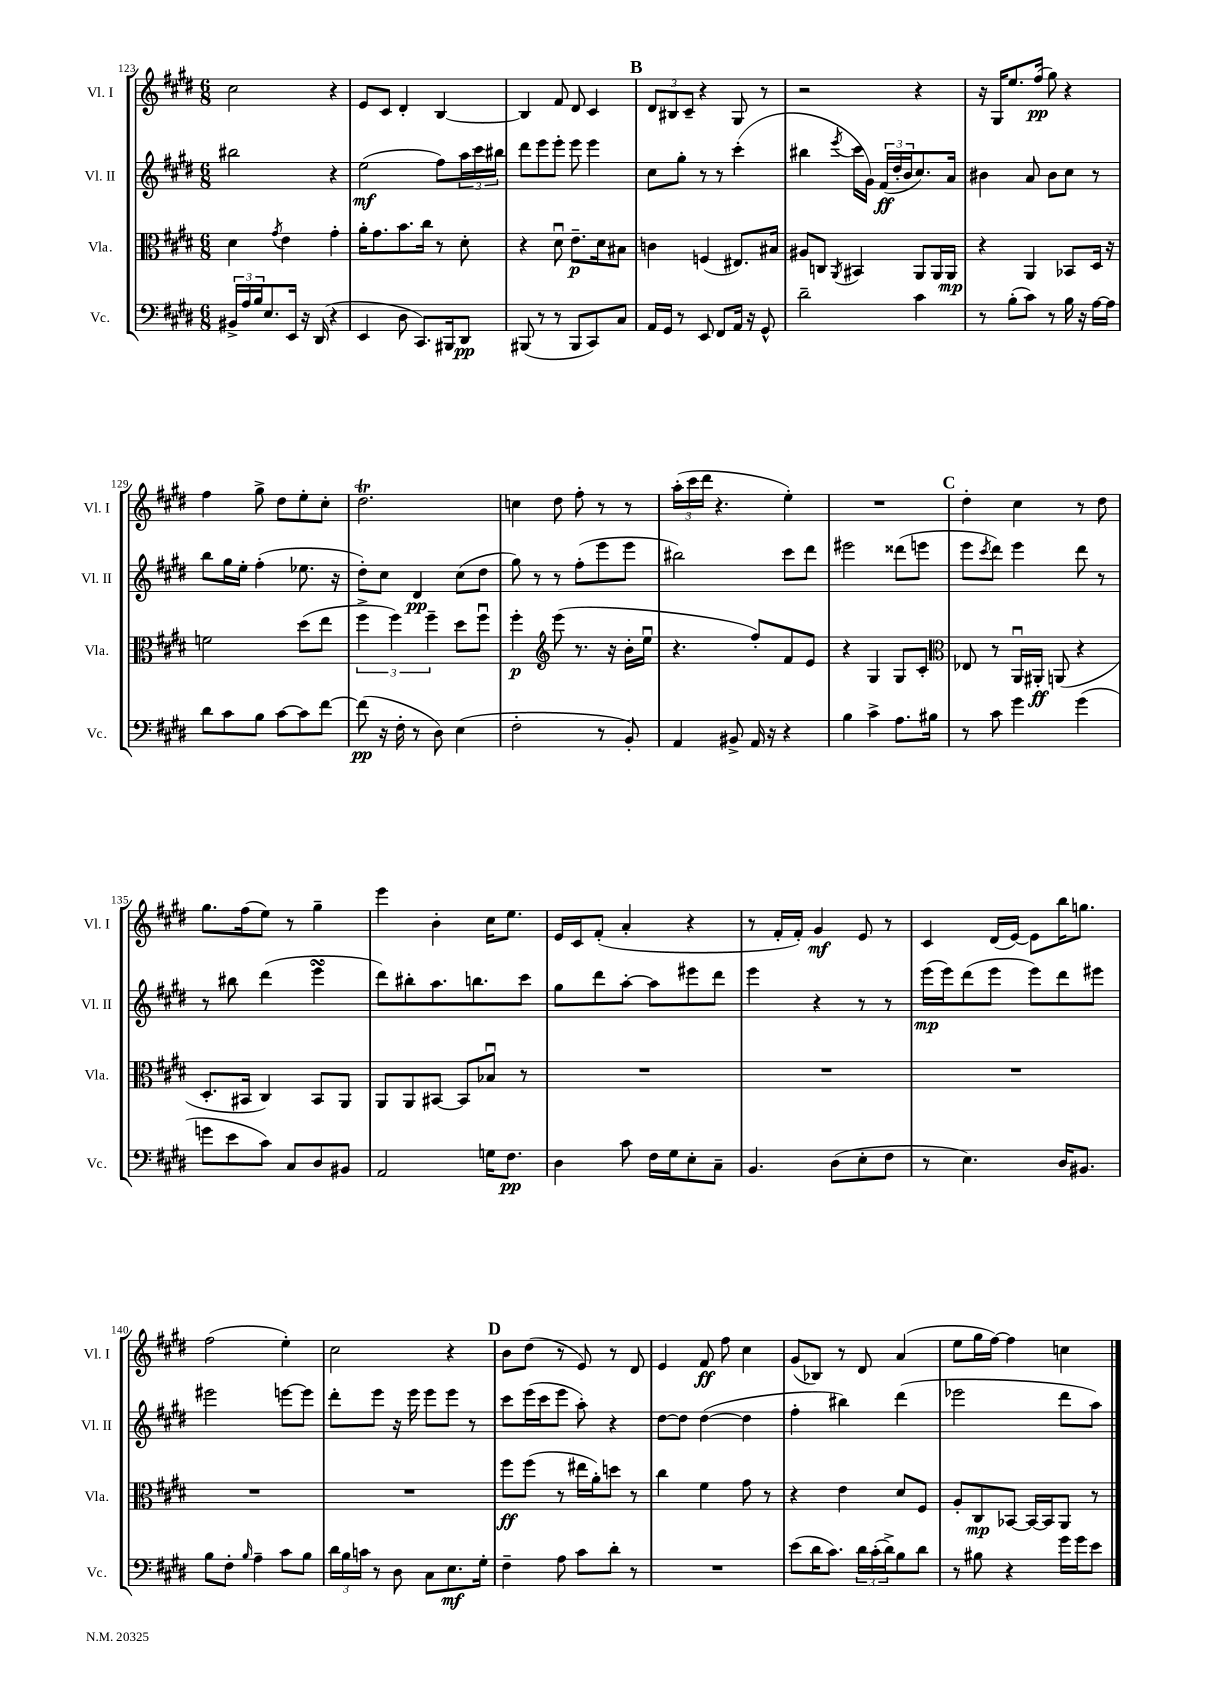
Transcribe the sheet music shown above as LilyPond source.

<<
\new StaffGroup <<
\new Staff = "s0" \with { instrumentName = "Vl. I" shortInstrumentName = "Vl. I" } {
    \clef treble \key e \major \numericTimeSignature \time 6/8
    cis''2 r4 |
    e'8 cis'8 dis'4-. b4~ |
    b4 fis'8 dis'8 cis'4 |
    \mark \markup { \bold "B" } \tuplet 3/2 { dis'8 bis8 cis'8-- } r4 gis8 r8 |
    r2 r4 |
    r16 gis16 e''8. fis''16\pp( gis''8) r4 |
    fis''4 gis''8-> dis''8 e''8-. cis''8-. |
    dis''2.\trill |
    c''4 dis''8 fis''8-. r8 r8 |
    \tuplet 3/2 { a''16-.( cis'''16 dis'''16 } r4. e''4-.) |
    R2. |
    \mark \markup { \bold "C" } dis''4-. cis''4 r8 dis''8 |
    gis''8. fis''16( e''8) r8 gis''4-- |
    e'''4 b'4-. cis''16 e''8. |
    e'16 cis'16 fis'8-.( a'4-. r4 |
    r8 fis'16-. fis'16-.) gis'4\mf e'8 r8 |
    cis'4 dis'16( e'16~) e'8 b''16 g''8. |
    fis''2( e''4-.) |
    cis''2 r4 |
    \mark \markup { \bold "D" } b'8 dis''8( r8 e'8) r8 dis'8 |
    e'4 fis'8\ff fis''8 cis''4 |
    gis'8( bes8) r8 dis'8 a'4( |
    e''8 gis''16 fis''16~) fis''4 c''4 \bar "|." |
}
\new Staff = "s1" \with { instrumentName = "Vl. II" shortInstrumentName = "Vl. II" } {
    \clef treble \key e \major \numericTimeSignature \time 6/8
    bis''2 r4 |
    e''2\mf( fis''8) \tuplet 3/2 { a''16 cis'''16 bis''16 } |
    dis'''8 e'''8 e'''8-. e'''8 e'''4 |
    \mark \markup { \bold "B" } cis''8 gis''8-. r8 r8 cis'''4-.( |
    bis''4 \acciaccatura { e'''8 } cis'''16 gis'16) \tuplet 3/2 { fis'16\ff( dis''16-. b'16 } cis''8.) a'16 |
    bis'4 a'8 bis'8 cis''8 r8 |
    b''8 gis''16 e''16-. fis''4-.( ees''8. r16 |
    dis''8-.) cis''8 dis'4\pp cis''8( dis''8 |
    gis''8) r8 r8 fis''8-.( e'''8 e'''8 |
    bis''2) cis'''8 dis'''8 |
    eis'''2 disis'''8( e'''8 |
    \mark \markup { \bold "C" } e'''8 \acciaccatura { cis'''8 } dis'''8) e'''4 dis'''8 r8 |
    r8 bis''8 dis'''4( e'''4\turn |
    dis'''8) bis''8-. a''8. b''8. cis'''8 |
    gis''8 dis'''8 a''8~-. a''8 eis'''8 dis'''8 |
    e'''4 r4 r8 r8 |
    e'''16\mp( e'''16) dis'''8( e'''8 e'''8) dis'''8 eis'''8 |
    eis'''2 e'''8~ e'''8 |
    dis'''8-. e'''8 r16 e'''16 e'''8 e'''8 r8 |
    \mark \markup { \bold "D" } cis'''8 e'''16( cis'''16 e'''8 a''8-.) r4 |
    dis''8~ dis''8 dis''4~( dis''4 |
    fis''4-. bis''4) dis'''4( |
    ees'''2 dis'''8 a''8) \bar "|." |
}
\new Staff = "s2" \with { instrumentName = "Vla." shortInstrumentName = "Vla." } {
    \clef alto \key e \major \numericTimeSignature \time 6/8
    dis'4 \acciaccatura { gis'8 } e'4 gis'4-. |
    a'16-. gis'8. b'8. cis''16 r8 dis'8-. |
    r4 dis'8\downbow e'8.--\p dis'16 bis8 |
    \mark \markup { \bold "B" } c'4 f4( eis8.) bis16 |
    ais8 c8 \acciaccatura { a,8 } bis,4 a,8 a,16 a,16\mp |
    r4 a,4 bes,8 dis16 r16 |
    f'2 dis''8( e''8 |
    \tuplet 3/2 { fis''4-> fis''4) fis''4-- } dis''8 fis''8\downbow |
    fis''4-.\p \clef treble e'''8( r8. r16 b'16-. e''16\downbow |
    r4. fis''8-.) fis'8 e'8 |
    r4 gis4 gis8 cis'8-. |
    \mark \markup { \bold "C" } \clef alto ees8 r8 a,16\downbow ais,16-.\ff a,8( r4 |
    dis8.-. bis,16 cis4) bis,8 a,8 |
    a,8 a,8 bis,8~ bis,8 bes8\downbow r8 |
    R2. |
    R2. |
    R2. |
    R2. |
    R2. |
    \mark \markup { \bold "D" } fis''8\ff fis''8( r8 eis''16 a'16-.) d''8 r8 |
    cis''4 fis'4 gis'8 r8 |
    r4 e'4 dis'8 fis8 |
    a8-. cis8\mp bes,8~ bes,16~ bes,16 a,8 r8 \bar "|." |
}
\new Staff = "s3" \with { instrumentName = "Vc." shortInstrumentName = "Vc." } {
    \clef bass \key e \major \numericTimeSignature \time 6/8
    \tuplet 3/2 { bis,16-> a16 b16 } e8. e,16 r16 dis,16( r4 |
    e,4 dis8 cis,8.) bis,,16 dis,8\pp |
    bis,,8( r8 r8 bis,,8 cis,8) cis8 |
    \mark \markup { \bold "B" } a,16 gis,16 r8 e,8 fis,8 a,16 r16 gis,8-^ |
    dis'2-- cis'4 |
    r8 b8-.( cis'8) r8 b16 r16 a16~ a16 |
    dis'8 cis'8 b8 cis'8~ cis'8 fis'8~ |
    fis'8\pp( r16 fis16-. r8 dis8) e4( |
    fis2-. r8 b,8-.) |
    a,4 bis,8-> a,16 r16 r4 |
    b4 cis'4-> a8. bis16 |
    \mark \markup { \bold "C" } r8 cis'8 gis'4 gis'4( |
    g'8 e'8 cis'8) cis8 dis8 bis,8 |
    a,2 g16 fis8.\pp |
    dis4 cis'8 fis16 gis16 e8-. cis8-- |
    b,4. dis8( e8-. fis8 |
    r8 e4.) dis16 bis,8. |
    b8 fis8-. \grace { b16 } a4-- cis'8 b8 |
    \tuplet 3/2 { dis'16 b16 c'16 } r8 dis8 cis8 e8.\mf gis16-. |
    \mark \markup { \bold "D" } fis4-- a8 cis'8 dis'8-. r8 |
    R2. |
    e'8( dis'16 cis'8.) \tuplet 3/2 { dis'16 cis'16-.( dis'16->) } b8 dis'8 |
    r8 bis8 r4 gis'16 gis'16 e'8 \bar "|." |
}
>>
>>
\layout { \context { \Score currentBarNumber = #123 } }
